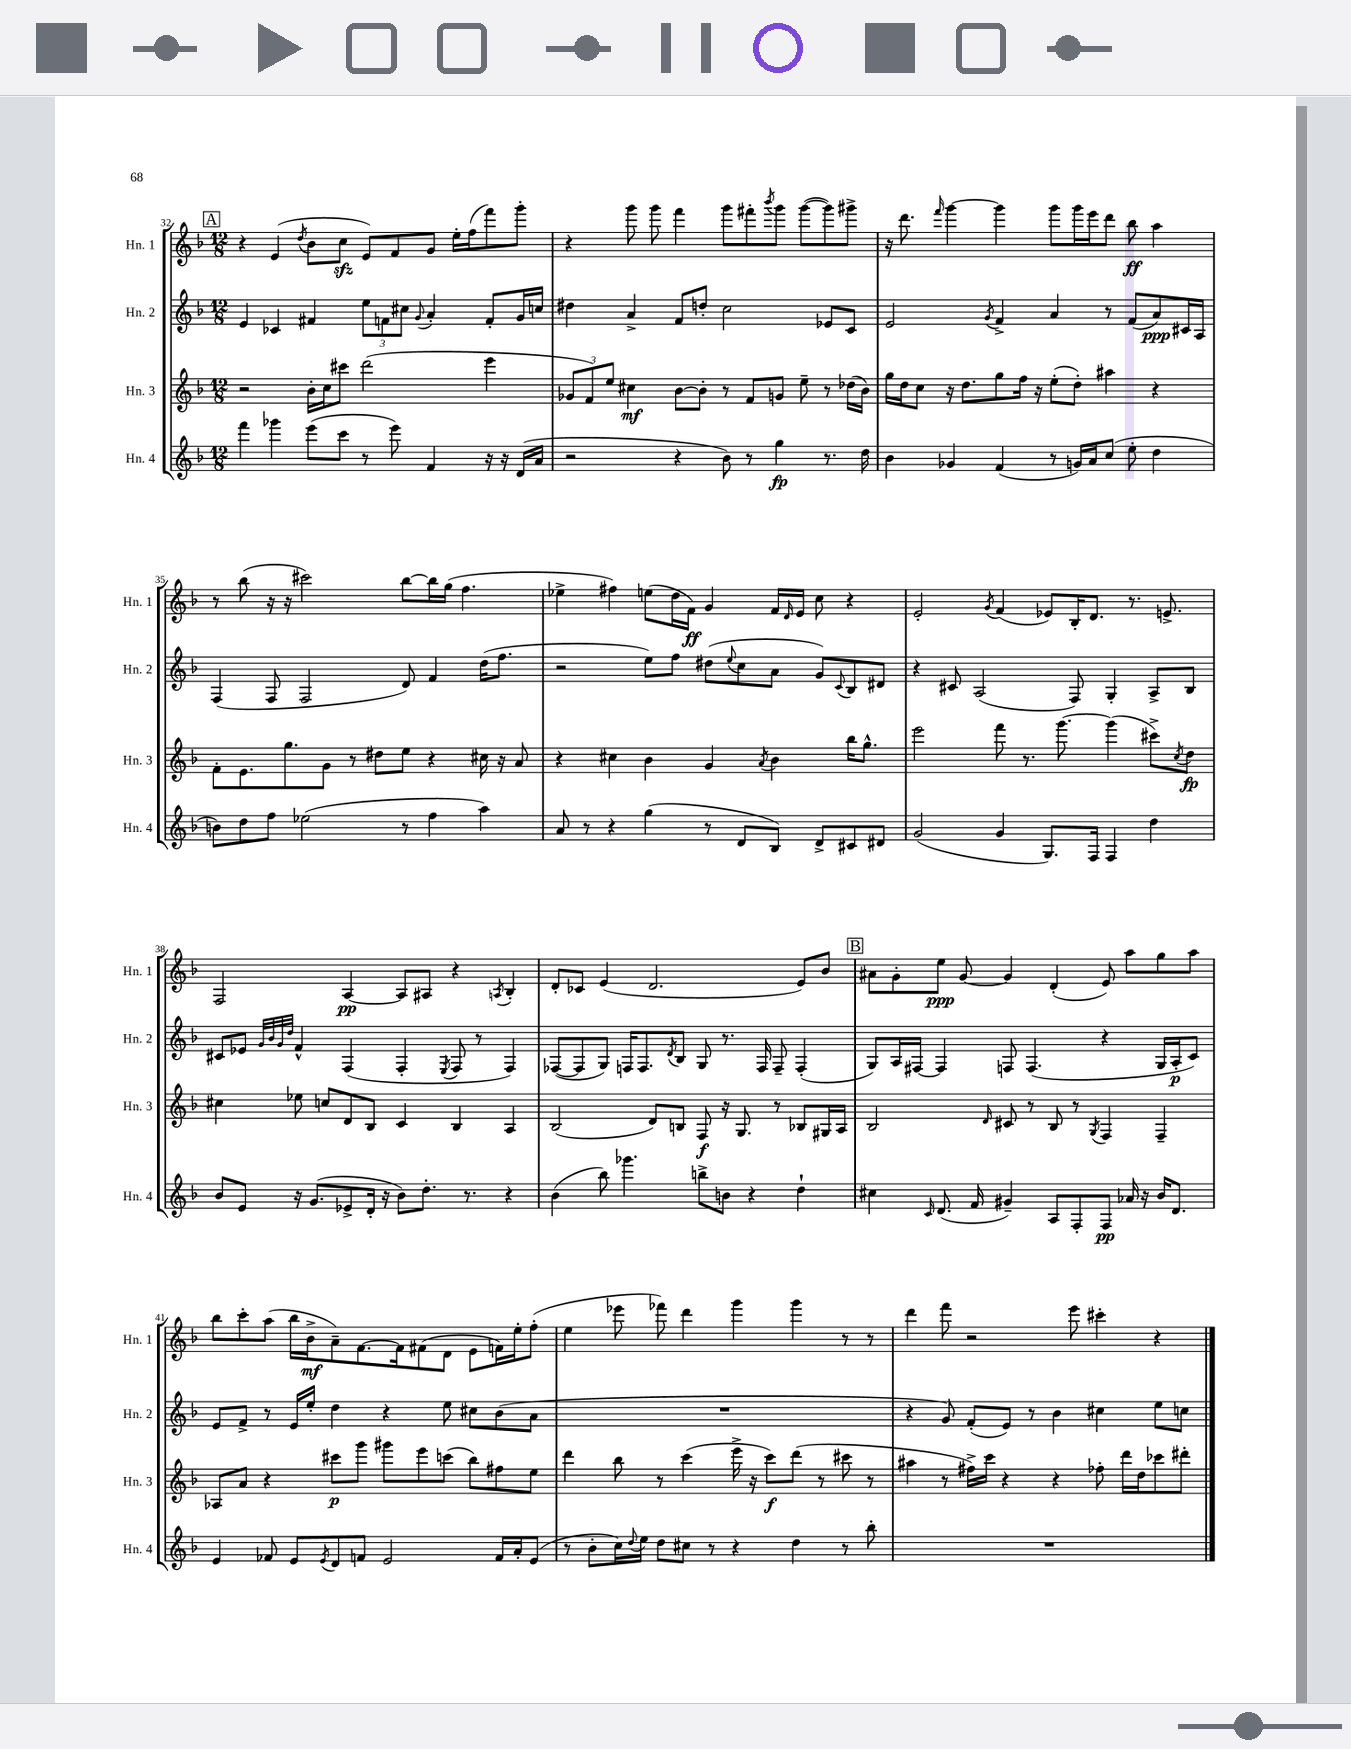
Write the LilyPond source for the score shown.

<<
\new StaffGroup <<
\new Staff = "s0" \with { instrumentName = "Hn. 1" shortInstrumentName = "Hn. 1" } {
    \clef treble \key f \major \numericTimeSignature \time 12/8
    \mark \markup { \box "A" } r4 e'4( \acciaccatura { d''8 } bes'8 c''8\sfz e'8) f'8 g'8 e''16-. f''16( f'''8) g'''8-. |
    r4 g'''8 g'''8 f'''4 g'''8 fis'''8-. \acciaccatura { bes'''8 } g'''8 g'''8~( g'''8) gis'''8-> |
    r16 d'''8. \grace { f'''16 } g'''4~ g'''4 g'''8 g'''16 e'''16 d'''8 bes''8\ff a''4 |
    r8 bes''8( r16 r16 cis'''2) bes''8~ bes''16 g''16( f''4. |
    ees''4-> fis''4) e''8( d''16 f'16\ff) g'4 f'16 \grace { d'16 } e'16 c''8 r4 |
    e'2-. \acciaccatura { g'8 } f'4( ees'8) bes16-. d'8. r8. e'8.-> |
    f2 a4~\pp a8 ais8 r4 \acciaccatura { a8 } bes4-. |
    d'8-. ces'8 e'4( d'2. e'8) bes'8 |
    \mark \markup { \box "B" } ais'8 g'8-. e''8\ppp g'8~ g'4 d'4-.( e'8) a''8 g''8 a''8 |
    bes''8 c'''8-. a''8( bes''16 bes'16->\mf a'8--) f'8.~ f'16 fis'8( d'8 e'8 f'16) e''16-. f''8-.( |
    e''4 ees'''8 fes'''8) d'''4 g'''4 g'''4 r8 r8 |
    d'''4 f'''8 r2 e'''8 cis'''4-. r4 \bar "|." |
}
\new Staff = "s1" \with { instrumentName = "Hn. 2" shortInstrumentName = "Hn. 2" } {
    \clef treble \key f \major \numericTimeSignature \time 12/8
    \mark \markup { \box "A" } e'4 ces'4 fis'4 \tuplet 3/2 { e''8 f'8 cis''8 } \appoggiatura { g'8 } a'4-. f'8-. g'16 c''16 |
    dis''4 a'4-> f'8 d''8-. c''2 ees'8 c'8 |
    e'2 \acciaccatura { g'8 } f'4-> a'4 r8 f'8( a'8\ppp) cis'16 a16 |
    f4( f8 f2 d'8) f'4 d''16( f''8. |
    r2 e''8) f''8 dis''8( \appoggiatura { e''8 } c''8 a'8 g'8) \appoggiatura { c'8 } bes8 dis'8 |
    r4 cis'8 a2( f8) g4-. a8-> bes8 |
    cis'8 ees'8 \grace { g'32 bes'32 g'32 d''32 } f'4-^ f4( f4-. \acciaccatura { e8 } f8 r8 f4) |
    fes8~( fes8 g8) f16 f8. \acciaccatura { d'8 } bes8 g8 r8. f16 f8-- f4-.( |
    \mark \markup { \box "B" } g8) a16 fis16~ fis4 f8 f4.( r4 g16 a16-.\p c'8) |
    e'8 f'8-> r8 e'16 e''16-. d''4 r4 e''8 cis''8 bes'8( a'8 |
    R1. |
    r4 g'8) f'8-.( e'8) r8 bes'4 cis''4 e''8 c''8 \bar "|." |
}
\new Staff = "s2" \with { instrumentName = "Hn. 3" shortInstrumentName = "Hn. 3" } {
    \clef treble \key f \major \numericTimeSignature \time 12/8
    \mark \markup { \box "A" } r2 bes'16-. c''16 cis'''8 d'''2( e'''4 |
    \tuplet 3/2 { ges'8 f'8) e''8 } cis''4\mf bes'8~ bes'8-. r8 f'8 g'8 e''8-- r8 des''16( bes'16) |
    g''16 d''16 c''8 r16 d''8. g''8 f''16 r16 e''8-.( d''8-.) ais''4 r4 |
    f'8-. e'8. g''8. g'8 r8 dis''8 e''8 r4 cis''16 r16 a'8 |
    r4 cis''4 bes'4 g'4 \acciaccatura { a'8 } bes'4 bes''16 g''8.-^ |
    e'''2 f'''8 r8. g'''8.~ g'''4( cis'''8->) \acciaccatura { c''8 } d''8\fp |
    cis''4 ees''8 c''8 d'8 bes8 c'4 bes4 a4 |
    bes2( d'8) b8 f8\f r16 g8. r8 bes8 gis16 a16 |
    \mark \markup { \box "B" } bes2 \grace { d'16 } cis'8 r8 bes8 r8 \acciaccatura { g8 } f4 f4-- |
    aes8 a'8 r4 cis'''8\p g'''8 gis'''8 e'''8 c'''8( bes''8) fis''8 e''8 |
    d'''4 bes''8 r8 c'''4( e'''16-> r16 c'''8\f) d'''8( r8 cis'''8 r8 |
    ais''4 r8 fis''16->) c'''16 r4 r4 fes''8-. d'''16 d''16 ces'''8 dis'''8-. \bar "|." |
}
\new Staff = "s3" \with { instrumentName = "Hn. 4" shortInstrumentName = "Hn. 4" } {
    \clef treble \key f \major \numericTimeSignature \time 12/8
    \mark \markup { \box "A" } f'''4 ges'''4 e'''8( c'''8 r8 e'''8) f'4 r16 r16 d'16( a'16 |
    r2 r4 bes'8) r8 g''4\fp r8. d''16 |
    bes'4 ges'4 f'4( r8 g'16) a'16 c''8( e''8-. d''4 |
    b'8) d''8 f''8 ees''2( r8 f''4 a''4) |
    a'8 r8 r4 g''4( r8 d'8 bes8) d'8-> cis'8 dis'8 |
    g'2( g'4 g8.) f16 f4 d''4 |
    bes'8 e'8 r16 g'8.( ees'8-> d'16-. r16 bes'8) d''8.-. r8. r4 |
    bes'4( bes''8) ges'''4. b''8-> b'8 r4 d''4-! |
    \mark \markup { \box "B" } cis''4 \grace { c'16 } d'8.( f'16 gis'4--) a8 f8-. f8\pp aes'16 r16 bes'16 d'8. |
    e'4 fes'8 e'8 \acciaccatura { e'8 } d'8 f'8 e'2 f'16 a'16-. e'8( |
    r8 bes'8-. c''16) \appoggiatura { d''8 } e''16 d''8 cis''8 r8 r4 d''4 r8 bes''8-. |
    R1. \bar "|." |
}
>>
>>
\layout { \context { \Score currentBarNumber = #32 } }
